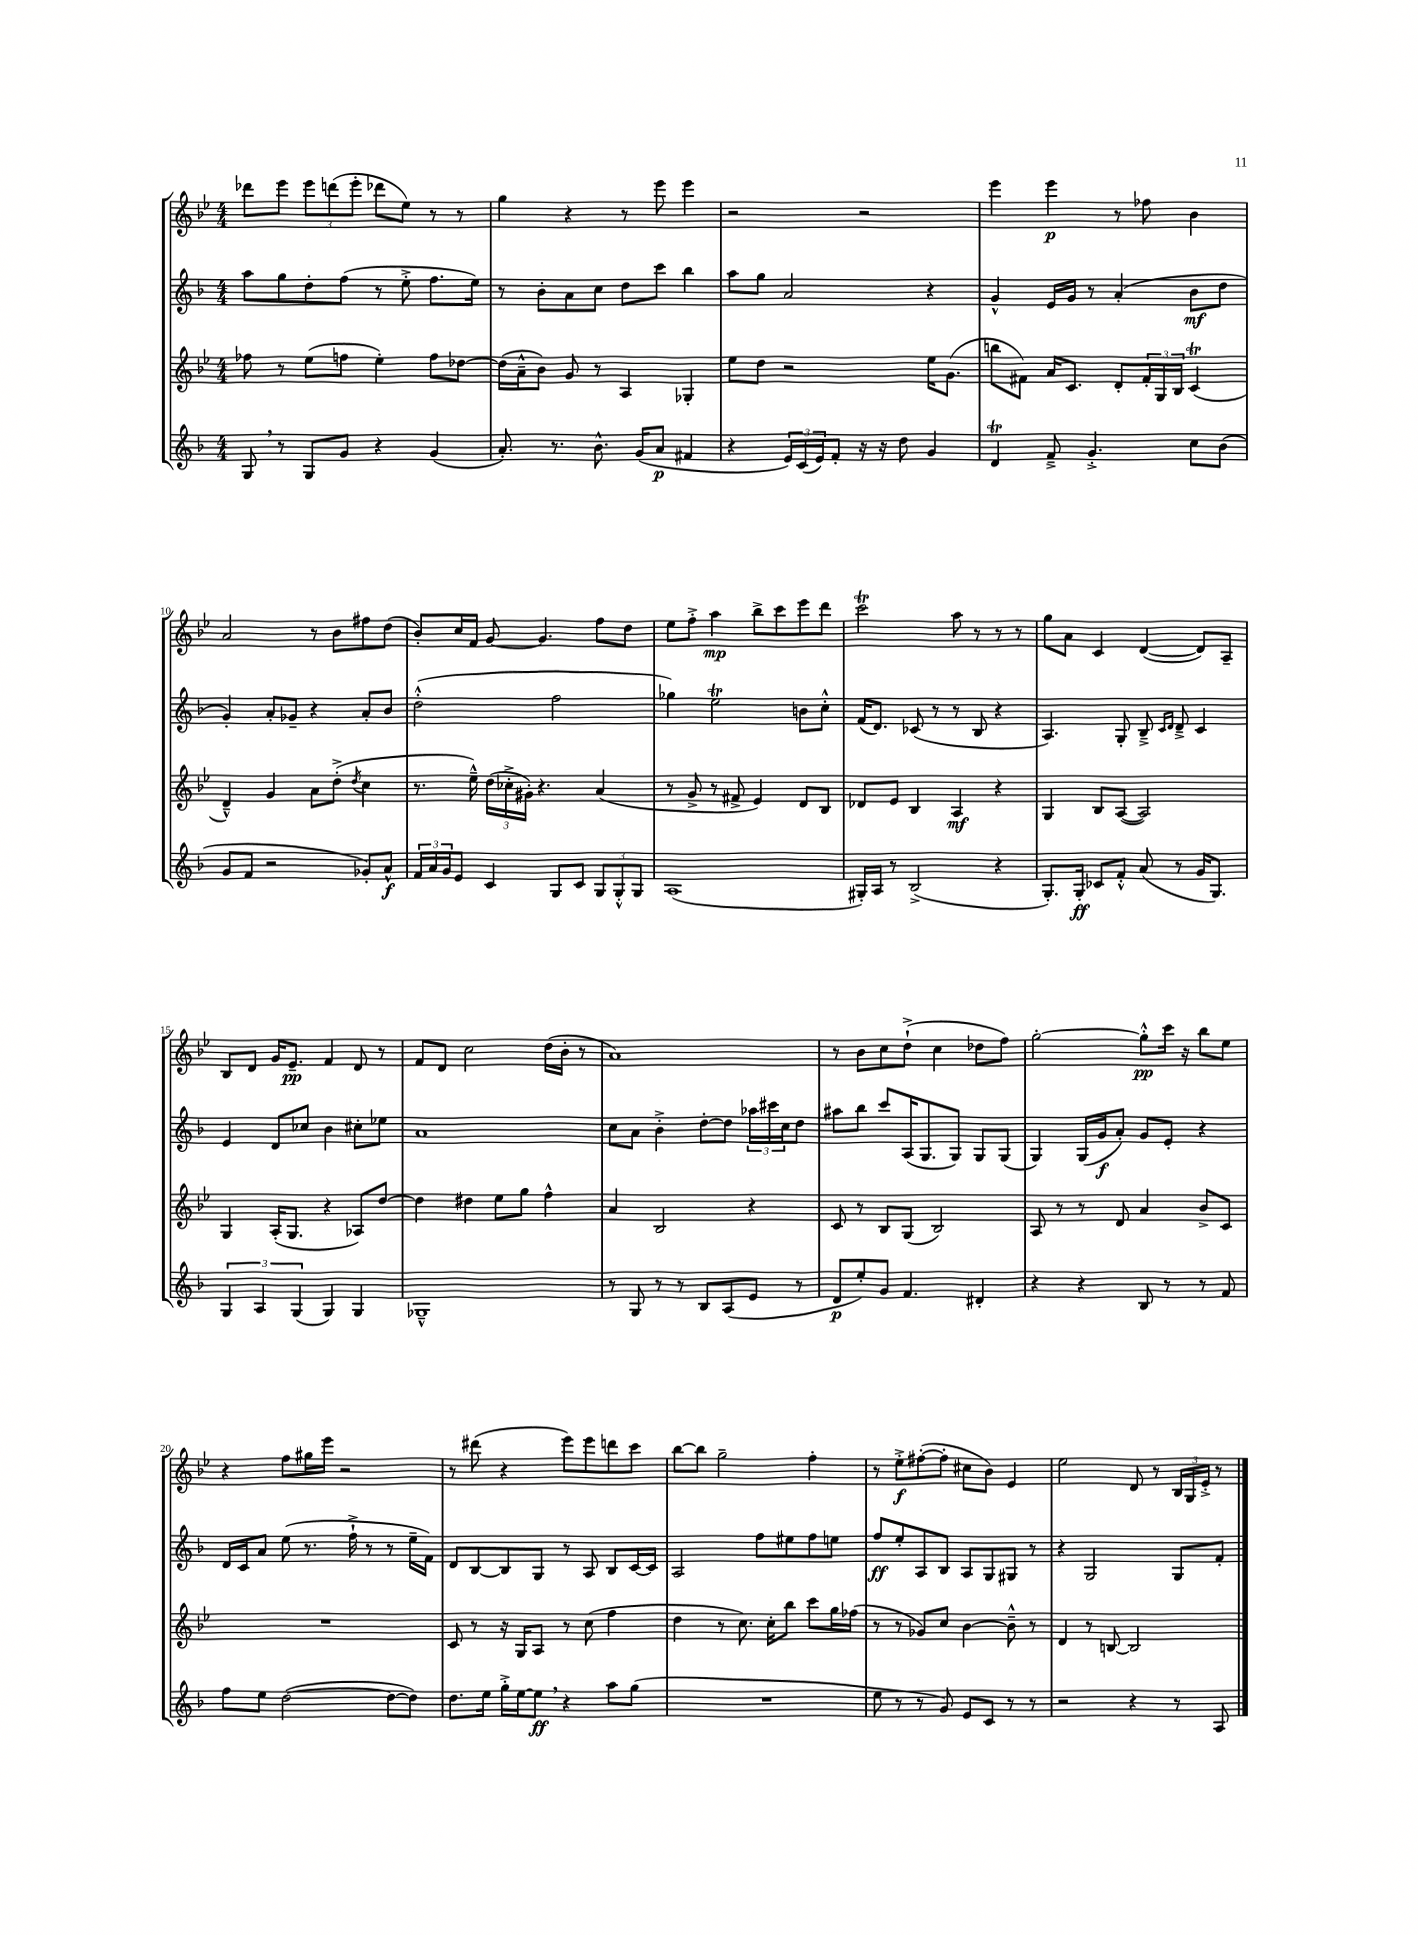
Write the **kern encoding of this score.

**kern	**dynam	**kern	**dynam	**kern	**dynam	**kern	**dynam
*part4	*part4	*part3	*part3	*part2	*part2	*part1	*part1
*staff4	*staff4	*staff3	*staff3	*staff2	*staff2	*staff1	*staff1
*clefG2	*	*clefG2	*	*clefG2	*	*clefG2	*
*k[b-]	*	*k[b-e-]	*	*k[b-]	*	*k[b-e-]	*
*M4/4	*	*M4/4	*	*M4/4	*	*M4/4	*
=6	=6	=6	=6	=6	=6	=6	=6
8G,/	.	8ff-X\	.	8aa\L	.	8ddd-X\L	.
8r	.	8r	.	8gg\	.	8eee-\J	.
8G/L	.	(8ee-\L	.	8dd'\	.	12eee-\L	.
.	.	.	.	.	.	(12dddn\	.
8g/J	.	8ffn\J	.	(8ff\J	.	.	.
.	.	.	.	.	.	12eee-'\J	.
4r	.	4ee-'\)	.	8r	.	8ddd-X\L	.
.	.	.	.	8ee'^\	.	8ee-\J)	.
(4g/	.	8ff\L	.	8.ff\L	.	8r	.
.	.	[8dd-X\J	.	.	.	8r	.
.	.	.	.	16ee\Jk)	.	.	.
=7	=7	=7	=7	=7	=7	=7	=7
8.a'/)	.	(16dd-\LL]	.	8r	.	4gg\	.
.	.	16a~^^\J	.	.	.	.	.
.	.	8b-\J)	.	8b-'\L	.	.	.
8.r	.	.	.	.	.	.	.
.	.	8g/	.	8a\	.	4r	.
8.b-^^\	.	8r	.	8cc\J	.	.	.
.	.	4A/	.	8dd\L	.	8r	.
(16g/KL	.	.	.	.	.	.	.
8a/J	p	.	.	8ccc\J	.	8eee-\	.
4f#X/	.	4G-X'/	.	4bb-\	.	4eee-\	.
=8	=8	=8	=8	=8	=8	=8	=8
4r	.	8ee-\L	.	8aa\L	.	2r	.
.	.	8dd\J	.	8gg\J	.	.	.
24e/LL)	.	2r	.	2a/	.	.	.
(24c/	.	.	.	.	.	.	.
24e/J)	.	.	.	.	.	.	.
8f'/J	.	.	.	.	.	.	.
16r	.	.	.	.	.	2r	.
16r	.	.	.	.	.	.	.
8dd\	.	.	.	.	.	.	.
4g/	.	16ee-\KL	.	4r	.	.	.
.	.	(8.g\J	.	.	.	.	.
=9	=9	=9	=9	=9	=9	=9	=9
4dT/	.	8bbn\L	.	4g^^/	.	4eee-\	.
.	.	8f#X\J)	.	.	.	.	.
8f~^/	.	16a/KL	.	16e/LL	.	4eee-\	p
.	.	8.c/J	.	16g/JJ	.	.	.
4.g'^/	.	.	.	8r	.	.	.
.	.	8d'/L	.	(4a'/	.	8r	.
.	.	24f#'/L	.	.	.	8ff-X\	.
.	.	24G/	.	.	.	.	.
.	.	24B-/JJ	.	.	.	.	.
8cc\L	.	(4cT/	.	8b-\L	mf	4b-\	.
(8b-\J	.	.	.	8dd\J	.	.	.
!!LO:LB:g=z
=10	=10	=10	=10	=10	=10	=10	=10
8g/L	.	4d~^^/)	.	4g'/)	.	2a/	.
8f/J	.	.	.	.	.	.	.
2r	.	4g/	.	8a'/L	.	.	.
.	.	.	.	8g-X~/J	.	.	.
.	.	8a\L	.	4r	.	8r	.
.	.	(8dd'^\J	.	.	.	8b-\L	.
.	.	8qdd/	.	.	.	.	.
8g-X'/L)	.	4cc\	.	8a'/L	.	8ff#X\	.
8a^^/J	f	.	.	8b-/J	.	(8dd\J	.
=11	=11	=11	=11	=11	=11	=11	=11
24f/LL	.	8.r	.	(2dd'^^\	.	8b-'/L)	.
24a/	.	.	.	.	.	.	.
24g/J	.	.	.	.	.	.	.
8e/J	.	.	.	.	.	16cc/L	.
.	.	16ee-~^^\)	.	.	.	16f/JJ	.
4c/	.	(24dd\LL	.	.	.	[8g/	.
.	.	24cc-X'^\	.	.	.	.	.
.	.	24g#X'\JJ)	.	.	.	.	.
.	.	4.r	.	.	.	4.g/]	.
8G/L	.	.	.	2ff\	.	.	.
8c/J	.	.	.	.	.	.	.
12G/L	.	(4a/	.	.	.	8ff\L	.
12G'^^/	.	.	.	.	.	.	.
.	.	.	.	.	.	8dd\J	.
12G/J	.	.	.	.	.	.	.
=12	=12	=12	=12	=12	=12	=12	=12
(1A	.	8r	.	4gg-X\)	.	8ee-\L	.
.	.	8g^/	.	.	.	8ff'^\J	.
.	.	8r	.	2eet\	.	4aa\	mp
.	.	8f#X^/	.	.	.	.	.
.	.	4e-/)	.	.	.	8bb-^\L	.
.	.	.	.	.	.	8ccc\	.
.	.	8d/L	.	8bn\L	.	8eee-\	.
.	.	8B-/J	.	8cc'^^\J	.	8ddd\J	.
=13	=13	=13	=13	=13	=13	=13	=13
16G#X'/LL)	.	8d-X/L	.	(16f/KL	.	2cccT\	.
16A/JJ	.	.	.	8.d/J)	.	.	.
8r	.	8e-/J	.	.	.	.	.
(2B-^/	.	4B-/	.	(8c-X/	.	.	.
.	.	.	.	8r	.	.	.
.	.	4A/	mf	8r	.	8aa\	.
.	.	.	.	8B-/	.	8r	.
4r	.	4r	.	4r	.	8r	.
.	.	.	.	.	.	8r	.
=14	=14	=14	=14	=14	=14	=14	=14
8.G'/L)	.	4G/	.	4.A/)	.	8gg\L	.
.	.	.	.	.	.	8a\J	.
16G'/Jk	ff	.	.	.	.	.	.
8c-X/L	.	8B-/L	.	.	.	4c/	.
8f'^^/J	.	([8A/J	.	8G'/	.	.	.
(8a/	.	2A/])	.	8B-~^/	.	([4d/	.
.	.	.	.	16qqc/LL	.	.	.
.	.	.	.	16qqd/JJ	.	.	.
8r	.	.	.	8d~^/	.	.	.
16g/KL	.	.	.	4c/	.	8d/L])	.
8.G/J)	.	.	.	.	.	.	.
.	.	.	.	.	.	8A~/J	.
!!LO:LB:g=z
=15	=15	=15	=15	=15	=15	=15	=15
6G/	.	4G/	.	4e/	.	8B-/L	.
.	.	.	.	.	.	8d/J	.
6A/	.	.	.	.	.	.	.
.	.	(16A'/KL	.	8d/L	.	16g/KL	.
.	.	8.G/J	.	.	.	8.e-~/J	pp
(6G/	.	.	.	.	.	.	.
.	.	.	.	8cc-X/J	.	.	.
4G/)	.	4r	.	4b-\	.	4f/	.
4G/	.	8A-X/L)	.	8cc#X'\L	.	8d/	.
.	.	[8dd/J	.	8ee-X\J	.	8r	.
=16	=16	=16	=16	=16	=16	=16	=16
1G-X~^^	.	4dd\]	.	1a	.	8f/L	.
.	.	.	.	.	.	8d/J	.
.	.	4dd#X\	.	.	.	2cc\	.
.	.	8ee-\L	.	.	.	.	.
.	.	8gg\J	.	.	.	.	.
.	.	4ff^^\	.	.	.	(16dd\LL	.
.	.	.	.	.	.	16b-'\JJ	.
.	.	.	.	.	.	8r	.
=17	=17	=17	=17	=17	=17	=17	=17
8r	.	4a/	.	8cc\L	.	1a)	.
8G/	.	.	.	8a\J	.	.	.
8r	.	2B-/	.	4b-'^\	.	.	.
8r	.	.	.	.	.	.	.
8B-/L	.	.	.	[8dd'\L	.	.	.
(8A/	.	.	.	8dd\J]	.	.	.
8e/J	.	4r	.	24aa-X\LL	.	.	.
.	.	.	.	24ccc#X\	.	.	.
.	.	.	.	24cc\J	.	.	.
8r	.	.	.	8dd\J	.	.	.
=18	=18	=18	=18	=18	=18	=18	=18
8d/L	p	8c/	.	8aa#X\L	.	8r	.
8ee'/)	.	8r	.	8bb-\J	.	8b-\L	.
8g/J	.	8B-/L	.	8ccc/L	.	8cc\	.
4.f/	.	(8G/J	.	(16A/K	.	(8dd`^\J	.
.	.	.	.	8.G/	.	.	.
.	.	2B-/)	.	.	.	4cc\	.
.	.	.	.	8G/J)	.	.	.
4d#X'/	.	.	.	8G/L	.	8dd-X\L	.
.	.	.	.	(8G/J	.	8ff\J)	.
=19	=19	=19	=19	=19	=19	=19	=19
4r	.	8A/	.	4G/)	.	[2gg'\	.
.	.	8r	.	.	.	.	.
4r	.	8r	.	(16G/LL	.	.	.
.	.	.	.	16g/J	f	.	.
.	.	8d/	.	8a'/J)	.	.	.
8B-/	.	4a/	.	8g/L	.	8gg'^^\L]	pp
8r	.	.	.	8e'/J	.	16ccc\Jk	.
.	.	.	.	.	.	16r	.
8r	.	8b-^/L	.	4r	.	8bb-\L	.
8f/	.	8c/J	.	.	.	8ee-\J	.
!!LO:LB:g=z
=20	=20	=20	=20	=20	=20	=20	=20
8ff\L	.	1r	.	16d/LL	.	4r	.
.	.	.	.	16c/J	.	.	.
8ee\J	.	.	.	8a/J	.	.	.
([2dd\	.	.	.	(8ee\	.	8ff\L	.
.	.	.	.	8.r	.	16gg#X\L	.
.	.	.	.	.	.	16eee-\JJ	.
.	.	.	.	.	.	2r	.
.	.	.	.	16ff`^\	.	.	.
.	.	.	.	8r	.	.	.
8dd\L_	.	.	.	8r	.	.	.
8dd\J])	.	.	.	16ee~\LL	.	.	.
.	.	.	.	16f\JJ)	.	.	.
=21	=21	=21	=21	=21	=21	=21	=21
8.dd\L	.	8c/	.	8d/L	.	8r	.
.	.	8r	.	[8B-/	.	(8ddd#X\	.
16ee\Jk	.	.	.	.	.	.	.
16gg'^\LL	.	16r	.	8B-/]	.	4r	.
[16ee\J	.	16G/KL	.	.	.	.	.
8ee,\J]	ff	8A/J	.	8G/J	.	.	.
4r	.	8r	.	8r	.	8eee-\L)	.
.	.	(8cc\	.	8A/	.	8eee-\	.
8aa\L	.	4ff\	.	8B-/L	.	8dddn\	.
(8gg\J	.	.	.	[16c/L	.	8ccc\J	.
.	.	.	.	16c/JJ]	.	.	.
=22	=22	=22	=22	=22	=22	=22	=22
1r	.	4dd\	.	2A/	.	[8bb-\L	.
.	.	.	.	.	.	8bb-\J]	.
.	.	8r	.	.	.	2gg~\	.
.	.	8.cc\)	.	.	.	.	.
.	.	.	.	8ff\L	.	.	.
.	.	16cc'\KL	.	.	.	.	.
.	.	8bb-\J	.	8ee#X\	.	.	.
.	.	8ccc\L	.	8ff\	.	4ff'\	.
.	.	16gg\L	.	8een\J	.	.	.
.	.	(16ff-X\JJ	.	.	.	.	.
=23	=23	=23	=23	=23	=23	=23	=23
8ee\	.	8r	.	8ff/L	ff	8r	.
8r	.	8r	.	8ee'/	.	8ee-'^\L	f
8r	.	8g-X/L)	.	8A/	.	([8ff#X'\	.
8g/)	.	8cc/J	.	8B-/J	.	8ff#'\J]	.
8e/L	.	[4b-\	.	8A/L	.	8cc#X\L	.
8c/J	.	.	.	8G/	.	8b-\J)	.
8r	.	8b-~^^\]	.	8G#X/J	.	4e-/	.
8r	.	8r	.	8r	.	.	.
=24	=24	=24	=24	=24	=24	=24	=24
2r	.	4d/	.	4r	.	2ee-\	.
.	.	8r	.	2G/	.	.	.
.	.	[8Bn/	.	.	.	.	.
4r	.	2B/]	.	.	.	8d/	.
.	.	.	.	.	.	8r	.
8r	.	.	.	8G/L	.	24B-/LL	.
.	.	.	.	.	.	24G/	.
.	.	.	.	.	.	24e-'^/JJ	.
8A/	.	.	.	8f'/J	.	8r	.
==	==	==	==	==	==	==	==
*-	*-	*-	*-	*-	*-	*-	*-
